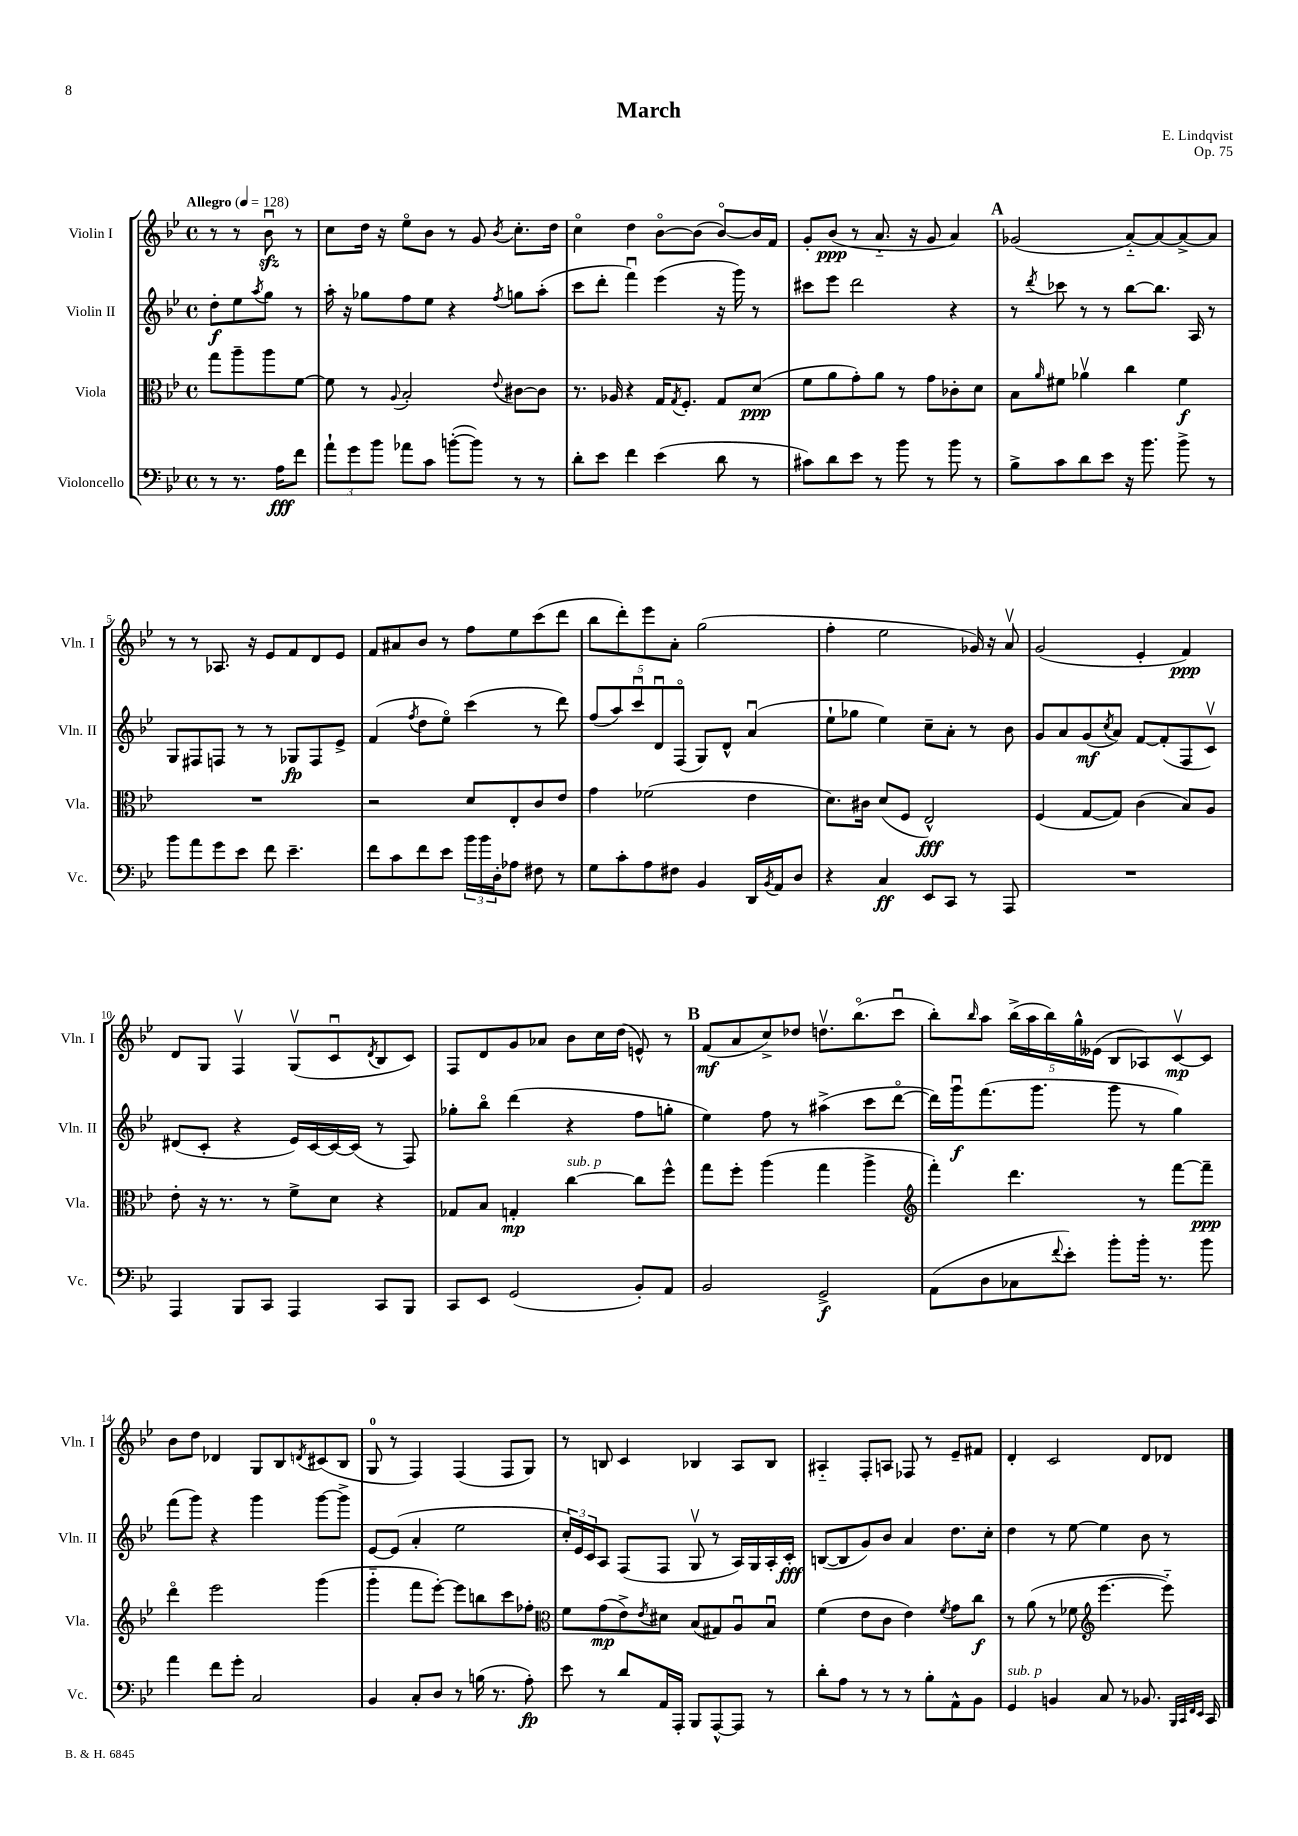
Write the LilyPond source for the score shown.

\header { title = "March" composer = "E. Lindqvist" opus = "Op. 75" }
<<
\new StaffGroup <<
\new Staff = "s0" \with { instrumentName = "Violin I" shortInstrumentName = "Vln. I" } {
    \clef treble \key bes \major \defaultTimeSignature \time 4/4 \partial 2 \tempo "Allegro" 4 = 128
    r8 r8 bes'8\downbow\sfz r8 |
    c''8 d''16 r16 ees''8\flageolet bes'8 r8 g'8 \acciaccatura { bes'8 } c''8.-. d''16 |
    c''4\flageolet d''4 bes'8~\flageolet bes'8( bes'8~\flageolet) bes'16 f'16 |
    g'8-. bes'8\ppp( r8 a'8.-_ r16 g'8 a'4) |
    \mark \markup { \bold "A" } ges'2( a'8~-_) a'8~ a'8~-> a'8 |
    r8 r8 aes8. r16 ees'8 f'8 d'8 ees'8 |
    f'8 ais'8 bes'8 r8 f''8 ees''8 c'''8( d'''8 |
    bes''8 d'''8-.) ees'''8 a'8-. g''2( |
    f''4-. ees''2 ges'16) r16 a'8\upbow |
    g'2( ees'4-. f'4\ppp) |
    d'8 g8 f4\upbow g8\upbow( c'8\downbow \acciaccatura { d'8 } bes8 c'8) |
    f8 d'8 g'8 aes'8 bes'8 c''16 d''16( e'8-^) r8 |
    \mark \markup { \bold "B" } f'8\mf( a'8 c''8->) des''8 d''8.\upbow bes''8.\flageolet( c'''8\downbow |
    bes''8-.) \grace { bes''16 } a''8 \tuplet 5/4 { bes''16->( a''16 bes''16) g''16-^ eeses'16( } bes8 aes8) c'8~\upbow\mp c'8 |
    bes'8 d''8 des'4 g8 bes8 \acciaccatura { d'8 } cis'8( bes8 |
    g8-0 r8 f4) f4( f8 g8) |
    r8 b8 c'4 bes4 a8 bes8 |
    ais4-_ f8-. a8 fes8 r8 ees'8-- fis'8 |
    d'4-. c'2 d'8 des'8 \bar "|." |
}
\new Staff = "s1" \with { instrumentName = "Violin II" shortInstrumentName = "Vln. II" } {
    \clef treble \key bes \major \defaultTimeSignature \time 4/4 \partial 2
    d''8-.\f ees''8 \acciaccatura { a''8 } g''8 r8 |
    a''16-. r16 ges''8 f''8 ees''8 r4 \acciaccatura { f''8 } g''8 a''8-.( |
    c'''8 d'''8-. f'''4\downbow) ees'''4( r16 g'''16) r8 |
    cis'''8 ees'''8 d'''2 r4 |
    \mark \markup { \bold "A" } r8 \acciaccatura { d'''8 } ces'''8 r8 r8 bes''8~ bes''8. a16 r8 |
    g8 fis8 f8 r8 r8 ges8\fp f8 ees'8-> |
    f'4( \acciaccatura { f''8 } d''8 ees''8\flageolet) c'''4( r8 d'''8) |
    \tuplet 5/4 { f''8( a''8) c'''8\downbow d'8\downbow f8\flageolet( } g8) d'8-^ a'4\downbow( |
    ees''8-! ges''8 ees''4) c''8-- a'8-. r8 bes'8 |
    g'8 a'8 g'8\mf( \acciaccatura { c''8 } a'8) f'8~ f'8-.( f8 c'8\upbow) |
    dis'8( c'8-. r4 ees'16) c'16~ c'16~ c'16( r8 f8) |
    ges''8-. bes''8\flageolet d'''4( r4 f''8 g''8-. |
    \mark \markup { \bold "B" } ees''4) f''8 r8 ais''4->( c'''8 d'''8~\flageolet |
    d'''16) g'''16\downbow\f f'''8.( g'''8. g'''8 r8 g''4) |
    f'''8( g'''8) r4 g'''4 g'''8~ g'''8-> |
    ees'8~ ees'8( a'4-. ees''2 |
    \tuplet 3/2 { c''16-.) ees'16 c'16 } a8 f8( f8 g8\upbow r8 a16) g16 a16-. c'16-.\fff |
    b8~( b8 g'8) bes'8 a'4 d''8. c''16-. |
    d''4 r8 ees''8~ ees''4 bes'8 r8 \bar "|." |
}
\new Staff = "s2" \with { instrumentName = "Viola" shortInstrumentName = "Vla." } {
    \clef alto \key bes \major \defaultTimeSignature \time 4/4 \partial 2
    g''8 a''8-- a''8 f'8~ |
    f'8 r8 \appoggiatura { a8 } bes2-. \appoggiatura { ees'8 } cis'8~ cis'8 |
    r8. aes16 r4 g16 \acciaccatura { g8 } f8.-. g8 d'8\ppp( |
    f'8 a'8 g'8-.) a'8 r8 g'8 ces'8-. d'8 |
    \mark \markup { \bold "A" } bes8 \grace { a'16 } fis'8 aes'4\upbow c''4 fis'4\f |
    R1 |
    r2 d'8 ees8-. c'8 ees'8 |
    g'4 fes'2( ees'4 |
    d'8.) cis'16 d'8( f8 ees2-^\fff) |
    f4( g8~ g8) c'4( bes8) a8 |
    ees'8-. r16 r8. r8 f'8-> d'8 r4 |
    ges8 bes8 g4-.\mp c''4~^\markup { \italic "sub. p" } c''8 f''8-^ |
    \mark \markup { \bold "B" } g''8 f''8-. a''4( g''4 a''4-> |
    \clef treble f'''4-.) d'''4. r8 f'''8~ f'''8--\ppp |
    d'''4\flageolet ees'''2 g'''4( |
    g'''4-_ f'''8 ees'''8~-.) ees'''8 b''8 c'''8 fes''8-. |
    \clef alto f'8 g'8\mp( ees'8->) \acciaccatura { ees'8 } dis'8 bes8( gis8) a8\downbow bes8\downbow |
    f'4( ees'8 c'8 ees'4) \acciaccatura { f'8 } g'8 c''8\f |
    r8 a'8( r8 fes'8 \clef treble ees'''4.~ ees'''8-_) \bar "|." |
}
\new Staff = "s3" \with { instrumentName = "Violoncello" shortInstrumentName = "Vc." } {
    \clef bass \key bes \major \defaultTimeSignature \time 4/4 \partial 2
    r8 r8. a16\fff f'8 |
    \tuplet 3/2 { a'8-! g'8 bes'8 } aes'8 c'8 b'8~-.( b'8) r8 r8 |
    d'8-. ees'8 f'4 ees'4( d'8 r8 |
    cis'8) d'8 ees'8 r8 bes'8 r8 bes'8 r8 |
    \mark \markup { \bold "A" } bes8-> c'8 d'8 ees'8 r16 bes'8. bes'8-> r8 |
    bes'8 a'8 g'8 ees'8 f'8 ees'4.-- |
    f'8 c'8 f'8 ees'8 \tuplet 3/2 { bes'16 bes'16 d16-. } aes8 fis8 r8 |
    g8 c'8-. a8 fis8 bes,4 d,16 \acciaccatura { bes,8 } a,16 d8 |
    r4 c4\ff ees,8 c,8 r8 a,,8 |
    R1 |
    a,,4 bes,,8 c,8 a,,4 c,8 bes,,8 |
    c,8 ees,8 g,2( bes,8-.) a,8 |
    \mark \markup { \bold "B" } bes,2 g,2->\f |
    a,8( d8 ces8 \appoggiatura { f'8 } ees'8-.) bes'8-. bes'16-. r8. bes'8 |
    a'4 f'8 g'8-. c2 |
    bes,4 c8-. d8 r8 b16( r8. a8-.\fp) |
    ees'8 r8 d'8 a,16 a,,16-. bes,,8 a,,8~-^ a,,8 r8 |
    d'8-. a8 r8 r8 r8 bes8-. a,8-^ bes,8 |
    g,4^\markup { \italic "sub. p" } b,4 c8 r8 bes,8. \grace { bes,,32 c,32 f,32 ees,32 } c,16 \bar "|." |
}
>>
>>
